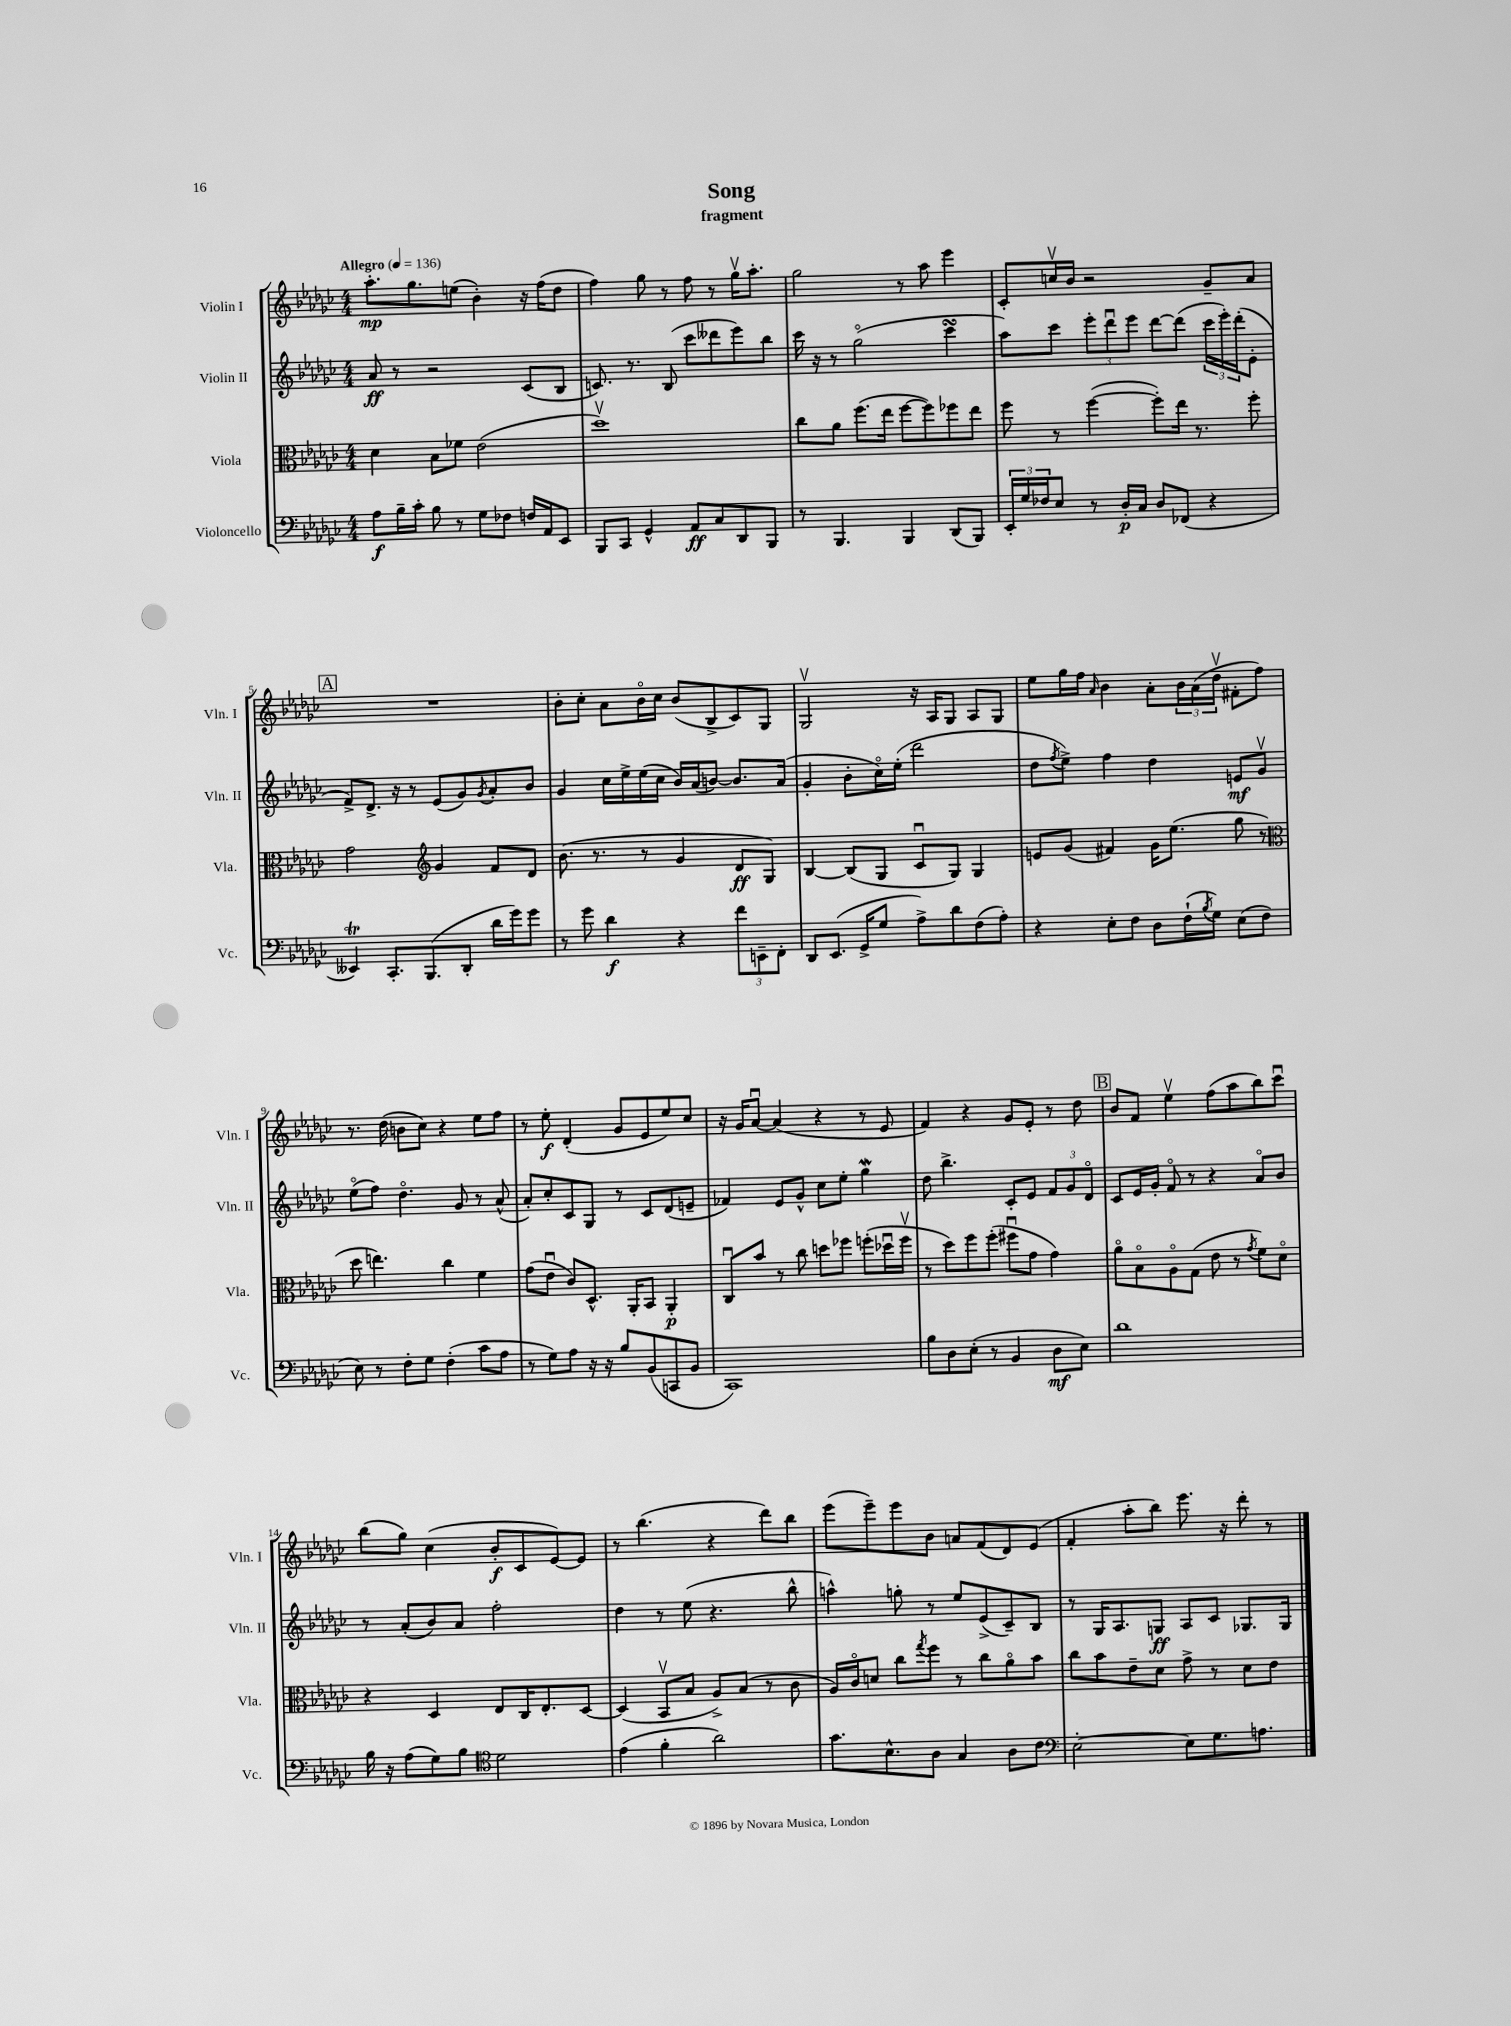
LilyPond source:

\header { title = "Song" subtitle = "fragment" }
<<
\new StaffGroup <<
\new Staff = "s0" \with { instrumentName = "Violin I" shortInstrumentName = "Vln. I" } {
    \clef treble \key ges \major \numericTimeSignature \time 4/4 \tempo "Allegro" 4 = 136
    aes''8.-.\mp ges''8. e''8( bes'4-.) r16 f''16( des''8 |
    f''4) ges''8 r8 f''8 r8 ges''16\upbow aes''8.-. |
    ges''2 r8 aes''8 ees'''4 |
    ces'8-. c''16\upbow bes'16 r2 ges'8-- aes'8 |
    \mark \markup { \box "A" } R1 |
    bes'8-. ces''8-. aes'8 bes'16\flageolet ces''16 bes'8( bes8-> ces'8) ges8 |
    ges2\upbow r16 aes16 ges8 aes8 ges8 |
    ees''8 ges''16 f''16 \grace { aes'16 } bes'4 aes'8-. \tuplet 3/2 { bes'16 aes'16( des''16\upbow } fis'8-. f''8) |
    r8. des''16( b'8 ces''8) r4 ees''8 f''8 |
    r8 ees''8-.\f des'4-.( ges'8 ees'8 ees''8) ces''8 |
    r16 ges'16 aes'8~\downbow aes'4( r4 r8 ees'8 |
    f'4) r4 ges'8 ees'8-. r8 des''8 |
    \mark \markup { \box "B" } bes'8 f'8 ees''4\upbow f''8( aes''8 bes''8) ces'''8\downbow |
    bes''8( ges''8) ces''4( bes'8-.\f ces'8 ees'8~) ees'8 |
    r8 bes''4.( r4 des'''8) bes''8 |
    ees'''8( ees'''8--) ees'''8 bes'8 a'8 f'8( des'8) ees'8( |
    f'4-. aes''8-. bes''8) ees'''8. r16 des'''8-. r8 \bar "|." |
}
\new Staff = "s1" \with { instrumentName = "Violin II" shortInstrumentName = "Vln. II" } {
    \clef treble \key ges \major \numericTimeSignature \time 4/4
    aes'8\ff r8 r2 ces'8( bes8 |
    c'8.) r8. bes8( ces'''8 deses'''8 ees'''8) bes''8 |
    ces'''16 r16 r8 ges''2\flageolet( ces'''4\turn |
    aes''8) ces'''8 \tuplet 3/2 { ees'''8-. des'''8\downbow ees'''8 } des'''8~ des'''8( \tuplet 3/2 { ces'''16 ees'''16-.) des'''16-.( } ees'8-. |
    \mark \markup { \box "A" } f'8->) des'8.-> r16 r8 ees'8( ges'8) \acciaccatura { ges'8 } aes'8-. bes'8 |
    ges'4 ces''16 ees''16-> ees''16( ces''16 bes'16) aes'16( b'8~) b'8. aes'16( |
    ges'4-. bes'8-. ces''16\flageolet) ees''16-.( des'''2 |
    des''8 \acciaccatura { f''8 } ees''8->) f''4 des''4 e'8\mf ges'8\upbow |
    ees''8\flageolet( f''8) des''4.\flageolet ges'8 r8 aes'8-^( |
    aes'8-.) ces''8-. ces'8 ges8 r8 ces'8 des'8( e'8-- |
    fes'4) ees'8 ges'8-^ ces''8 ees''8-. ges''4\mordent |
    des''8 bes''4.-> ces'8-. ees'8 \tuplet 3/2 { f'8 ges'8 des'8\flageolet } |
    \mark \markup { \box "B" } ces'8 ees'16 ges'16-. f'8\flageolet r8 r4 aes'8\flageolet bes'8 |
    r8 aes'8-.( bes'8) aes'8 f''2-. |
    des''4 r8 ees''8( r4. bes''8-^ |
    a''4-^) g''8-. r8 ees''8 ees'8->( ces'8--) bes8 |
    r8 ges16 aes8. g8\ff aes8 ces'8 ges8. ges16 \bar "|." |
}
\new Staff = "s2" \with { instrumentName = "Viola" shortInstrumentName = "Vla." } {
    \clef alto \key ges \major \numericTimeSignature \time 4/4
    des'4 bes8 fes'8 ees'2( |
    des''1\upbow) |
    ces''8 aes'8 f''8.( ees''16 f''8~ f''8) fes''8 ees''8 |
    f''8 r8 f''4~( f''8-.) ees''16 r8. f''8-. |
    \mark \markup { \box "A" } ges'2 \clef treble ges'4 f'8 des'8 |
    bes'8.( r8. r8 ges'4 des'8\ff ges8) |
    bes4~ bes8( ges8 ces'8\downbow ges8) ges4 |
    e'8 ges'8( fis'4) ges'16 ees''8.( ges''8 r8 |
    \clef alto des''8 e''4.) ces''4 f'4 |
    ges'8( ees'8\downbow ces'8) des8.-^ aes,16-. bes,8 aes,4-.\p |
    ces8\downbow bes'8 r8 ces''8 d''8 fes''8 f''8-.( des''16\downbow f''16\upbow |
    r8 des''8) f''8 f''8-.( fis''8\downbow ges'8 ges'4) |
    \mark \markup { \box "B" } aes'8\flageolet bes8\flageolet aes8\flageolet ges8( ees'8 r8 \acciaccatura { ges'8 } f'8) des'8\flageolet |
    r4 des4 ees8 ces16 ees8.-. des8~ |
    des4( bes,8\upbow bes8 aes8->) bes8( r8 ces'8 |
    aes16) ces'16\flageolet d'8 ces''8 \acciaccatura { ges''8 } f''8 r8 ces''8 aes'8\flageolet bes'8 |
    ces''8 bes'8 ees'8-- des'8 ges'8-> r8 des'8 ees'8 \bar "|." |
}
\new Staff = "s3" \with { instrumentName = "Violoncello" shortInstrumentName = "Vc." } {
    \clef bass \key ges \major \numericTimeSignature \time 4/4
    aes8\f bes16-- ces'16-. bes8 r8 ges8 fes8 f16 aes,16 ees,8 |
    bes,,8 ces,8 ges,4-^ aes,8\ff ces8 des,8 bes,,8 |
    r8 bes,,4. bes,,4 des,8( bes,,8) |
    \tuplet 3/2 { ees,16-. ges16 fes16 } ees8 r8 des16-.\p ces16 des8 fes,8( r4 |
    \mark \markup { \box "A" } eeses,4\trill) ces,8.-. bes,,8.( des,8-. des'16 ges'16) ges'8 |
    r8 ges'8 des'4\f r4 \tuplet 3/2 { f'8 e,8-- f,8-. } |
    des,8 ees,8.( ges,16-> ges8 aes8->) des'8 f8( aes8-.) |
    r4 ees8-. f8 des8 f16-!( \acciaccatura { bes8 } ges16) ees8( f8 |
    ees8) r8 f8-. ges8 f4-.( ces'8 aes8 |
    r8 ges8) aes8 r16 r16 bes8 bes,8( c,8 bes,8 |
    ces,1) |
    bes8 des8 ees8-.( r8 bes,4 des8\mf ees8) |
    \mark \markup { \box "B" } des'1 |
    bes16 r16 aes8( ges8) bes8 \clef tenor des'2 |
    ees'4( f'4-. aes'2) |
    ges'8. bes8.-^ aes8 ges4 aes8 ces'8 |
    \clef bass ees2~-. ees8 ges8. a8. \bar "|." |
}
>>
>>
